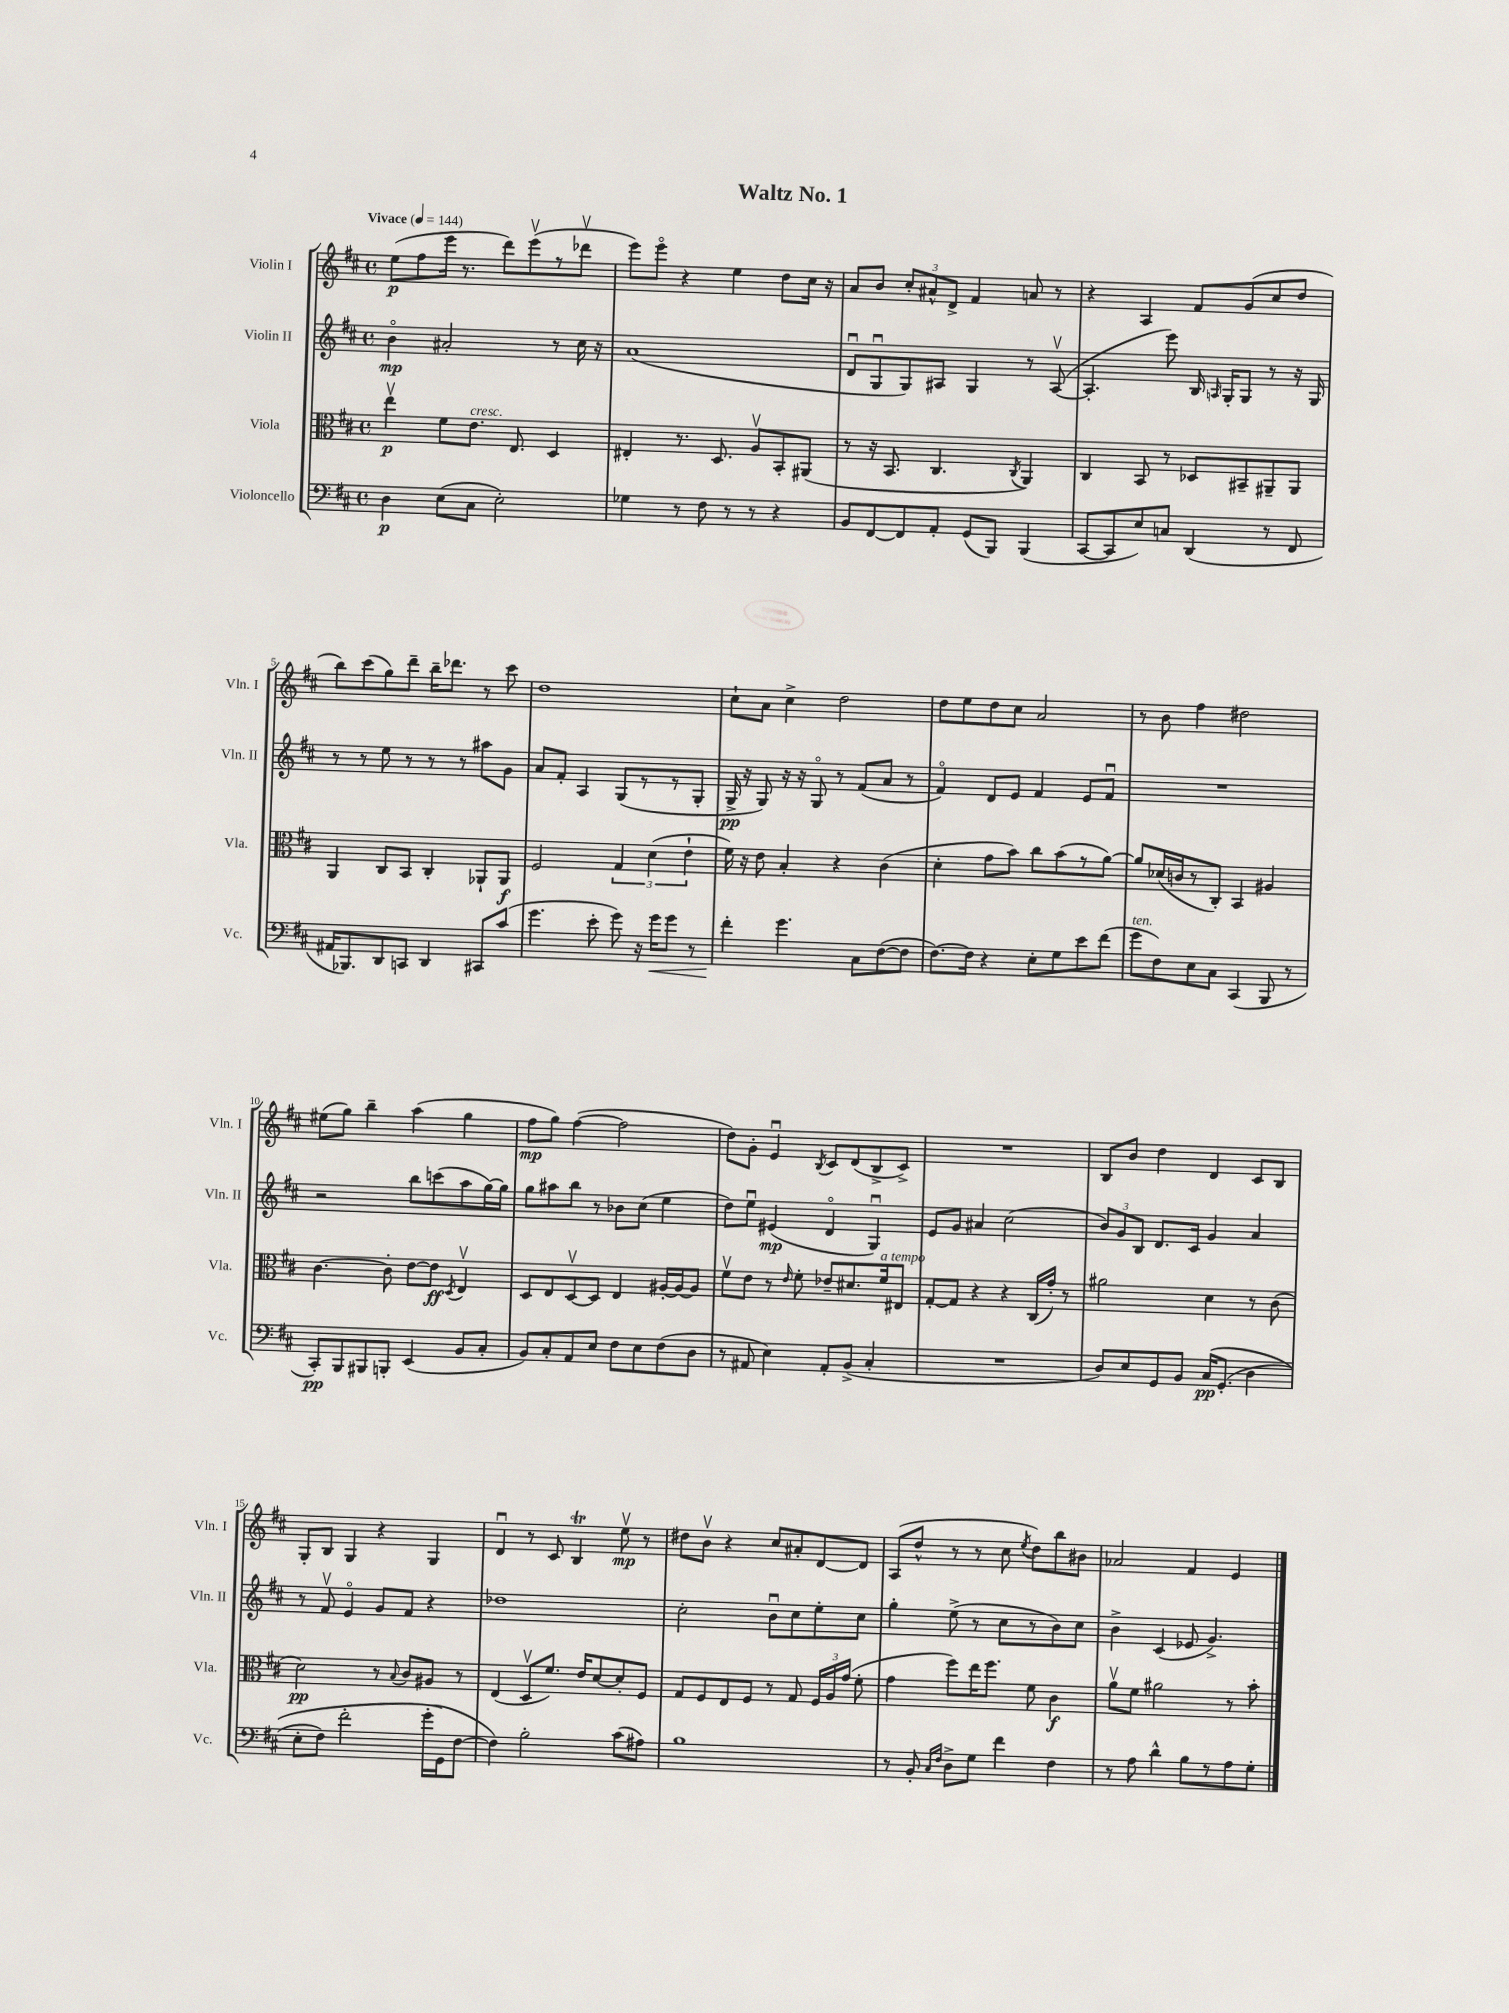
\header { title = "Waltz No. 1" }
<<
\new StaffGroup <<
\new Staff = "s0" \with { instrumentName = "Violin I" shortInstrumentName = "Vln. I" } {
    \clef treble \key d \major \defaultTimeSignature \time 4/4 \tempo "Vivace" 4 = 144
    \autoBeamOff e''8[\p( fis''8 e'''16] r8. d'''8[) e'''8\upbow( r8 des'''8]\upbow |
    e'''8[) e'''8]\flageolet r4 e''4 d''8[ cis''16] r16 |
    a'8[ b'8] \tuplet 3/2 { cis''8[-. ais'8-^ d'8]-> } fis'4 a'8 r8 |
    r4 a4 fis'8[ g'8( cis''8 d''8] |
    b''8[) cis'''8( g''8) d'''8]-- b''16[-- des'''8.] r8 cis'''8 |
    d''1 |
    cis''8[-! a'8] cis''4-> d''2 |
    d''8[ e''8 d''8 cis''8] a'2 |
    r8 b'8 fis''4 dis''2 |
    eis''8[( g''8]) b''4-- a''4( g''4 |
    fis''8[\mp g''8]) fis''4~( fis''2 |
    d''8[) g'8]-. e'4\downbow \acciaccatura { b8 } cis'8[ d'8( b8-> cis'8]->) |
    R1 |
    b8[ b'8] d''4 d'4 cis'8[ b8] |
    g8[-. b8] g4 r4 g4 |
    d'4\downbow r8 cis'8 b4\trill e''8\upbow\mp r8 |
    dis''8[ b'8]\upbow r4 cis''8[ ais'8-. d'8~ d'8] |
    a8[( d''8]-^ r8 r8 cis''8 \acciaccatura { e''8 } d''8[) b''8 bis'8] |
    aes'2 fis'4 e'4 \bar "|." |
}
\new Staff = "s1" \with { instrumentName = "Violin II" shortInstrumentName = "Vln. II" } {
    \clef treble \key d \major \defaultTimeSignature \time 4/4
    \autoBeamOff b'4\flageolet\mp ais'2-. r8 cis''16 r16 |
    a'1( |
    d'8[\downbow g8\downbow g8) ais8] g4 r8 ais8~\upbow( |
    ais4.-. e'''8) b16 \grace { a16 } g16[-. g8] r8 r16 g16 |
    r8 r8 e''8 r8 r8 r8 ais''8[ g'8] |
    a'8[ fis'8]-. a4 g8[( r8 r8 g8]-. |
    g16->\pp r16 g8) r16 r16 g8\flageolet r8 fis'8[( a'8] r8 |
    fis'4\flageolet) d'8[ e'8] fis'4 e'8[ fis'8]\downbow |
    R1 |
    r2 b''8[ c'''8( a''8 g''16~) g''16] |
    g''8[ ais''8 b''8] r8 bes'8[ cis''8]( e''4 |
    d''8[) e''8]\downbow eis'4\mp( d'4\flageolet g4\downbow) |
    e'8[ g'8] ais'4 cis''2( |
    \tuplet 3/2 { b'8[) g'8 b8] } d'8.[ cis'16] g'4 a'4 |
    r8 fis'8\upbow e'4\flageolet g'8[ fis'8] r4 |
    des''1 |
    cis''2-. b'8[\downbow cis''8 e''8-. cis''8] |
    g''4-. e''8->( r8 cis''8[ r8 b'8) cis''8] |
    b'4-> cis'4( ees'8 g'4.->) \bar "|." |
}
\new Staff = "s2" \with { instrumentName = "Viola" shortInstrumentName = "Vla." } {
    \clef alto \key d \major \defaultTimeSignature \time 4/4
    \autoBeamOff e''4\upbow\p fis'8[ e'8.]^\markup { \italic "cresc." } e8. d4 |
    eis4-. r8. d8. a8[\upbow b,8-. ais,8]( |
    r8 r16 b,8. cis4. \acciaccatura { cis8 } a,4) |
    cis4 b,8 r8 des8[ bis,8-- ais,8-- ais,8] |
    a,4 cis8[ b,8] cis4-. aes,8[-! aes,8]\f |
    fis2 \tuplet 3/2 { g4 d'4( e'4-! } |
    fis'16) r16 e'8 b4-. r4 cis'4( |
    d'4-. g'8[ b'8]) cis''8[ b'8( r8 a'8]~) |
    a'8[ des'16( c'16 r8 cis8]-.) b,4 ais4 |
    cis'4.~ cis'8-. e'8[~ e'8]\ff \acciaccatura { d8 } e4\upbow |
    d8[ e8 d8~\upbow d8] e4 ais16[~-. ais16~ ais8] |
    fis'8[\upbow e'8] r8 \grace { e'16 } fis'8-. ees'8[-- dis'8. fis'16^\markup { \italic "a tempo" } eis8] |
    g8[~-. g8] r4 r4 cis16[( g'16]-.) r8 |
    ais'2 d'4 r8 cis'8( |
    d'2\pp) r8 \appoggiatura { b8 } cis'8[ ais8] r8 |
    e4( d8[\upbow fis'8.]) e'16[ d'8~ d'8-. fis8] |
    g8[ fis8 e8 fis8] r8 g8 \tuplet 3/2 { fis16[ a16 g'16]( } fis'8-. |
    g'4 fis''8[) e''16 fis''8.] fis'8 cis'4\f |
    a'8[\upbow fis'8] ais'2 r8 b'8-. \bar "|." |
}
\new Staff = "s3" \with { instrumentName = "Violoncello" shortInstrumentName = "Vc." } {
    \clef bass \key d \major \defaultTimeSignature \time 4/4
    \autoBeamOff d4\p e8[( cis8] e2-.) |
    ges4 r8 fis8 r8 r8 r4 |
    b,8[ fis,8~ fis,8 a,8]-. g,8[( b,,8]) b,,4( |
    cis,8[~ cis,8 e8) c8] d,4( r8 fis,8 |
    ais,16[ bes,,8.) d,8 c,8] d,4 cis,8[ cis'8]( |
    g'4. e'8-. g'8) r16 g'16[\< g'8] r8 |
    fis'4-.\! g'4. cis8[ fis8~( fis8] |
    fis8.[~) fis16] r4 e8[-. g8 e'8 fis'8]( |
    g'8[^\markup { \italic "ten." } fis8) e8 cis8] cis,4( b,,8 r8 |
    cis,8[-.\pp) b,,8 bis,,8 b,,8]-. e,4( b,8[ cis8]-. |
    b,8[) cis8-. a,8 e8] fis8[ e8 fis8( d8] |
    r8 ais,8 e4) ais,8[-. b,8]->( cis4-. |
    R1 |
    d8[) e8 g,8 b,8] cis16[\pp\( g,8.]-.( d4 |
    e8[-. fis8]) fis'2-. g'16[-.( g,16\) fis8]~ |
    fis4) b2-. cis'8[( ais8]) |
    b1 |
    r8 b,8-. \grace { cis16[ fis16] } d8[-> g8] fis'4 fis4 |
    r8 a8 d'4-^ b8[ r8 a8 g8]-. \bar "|." |
}
>>
>>
